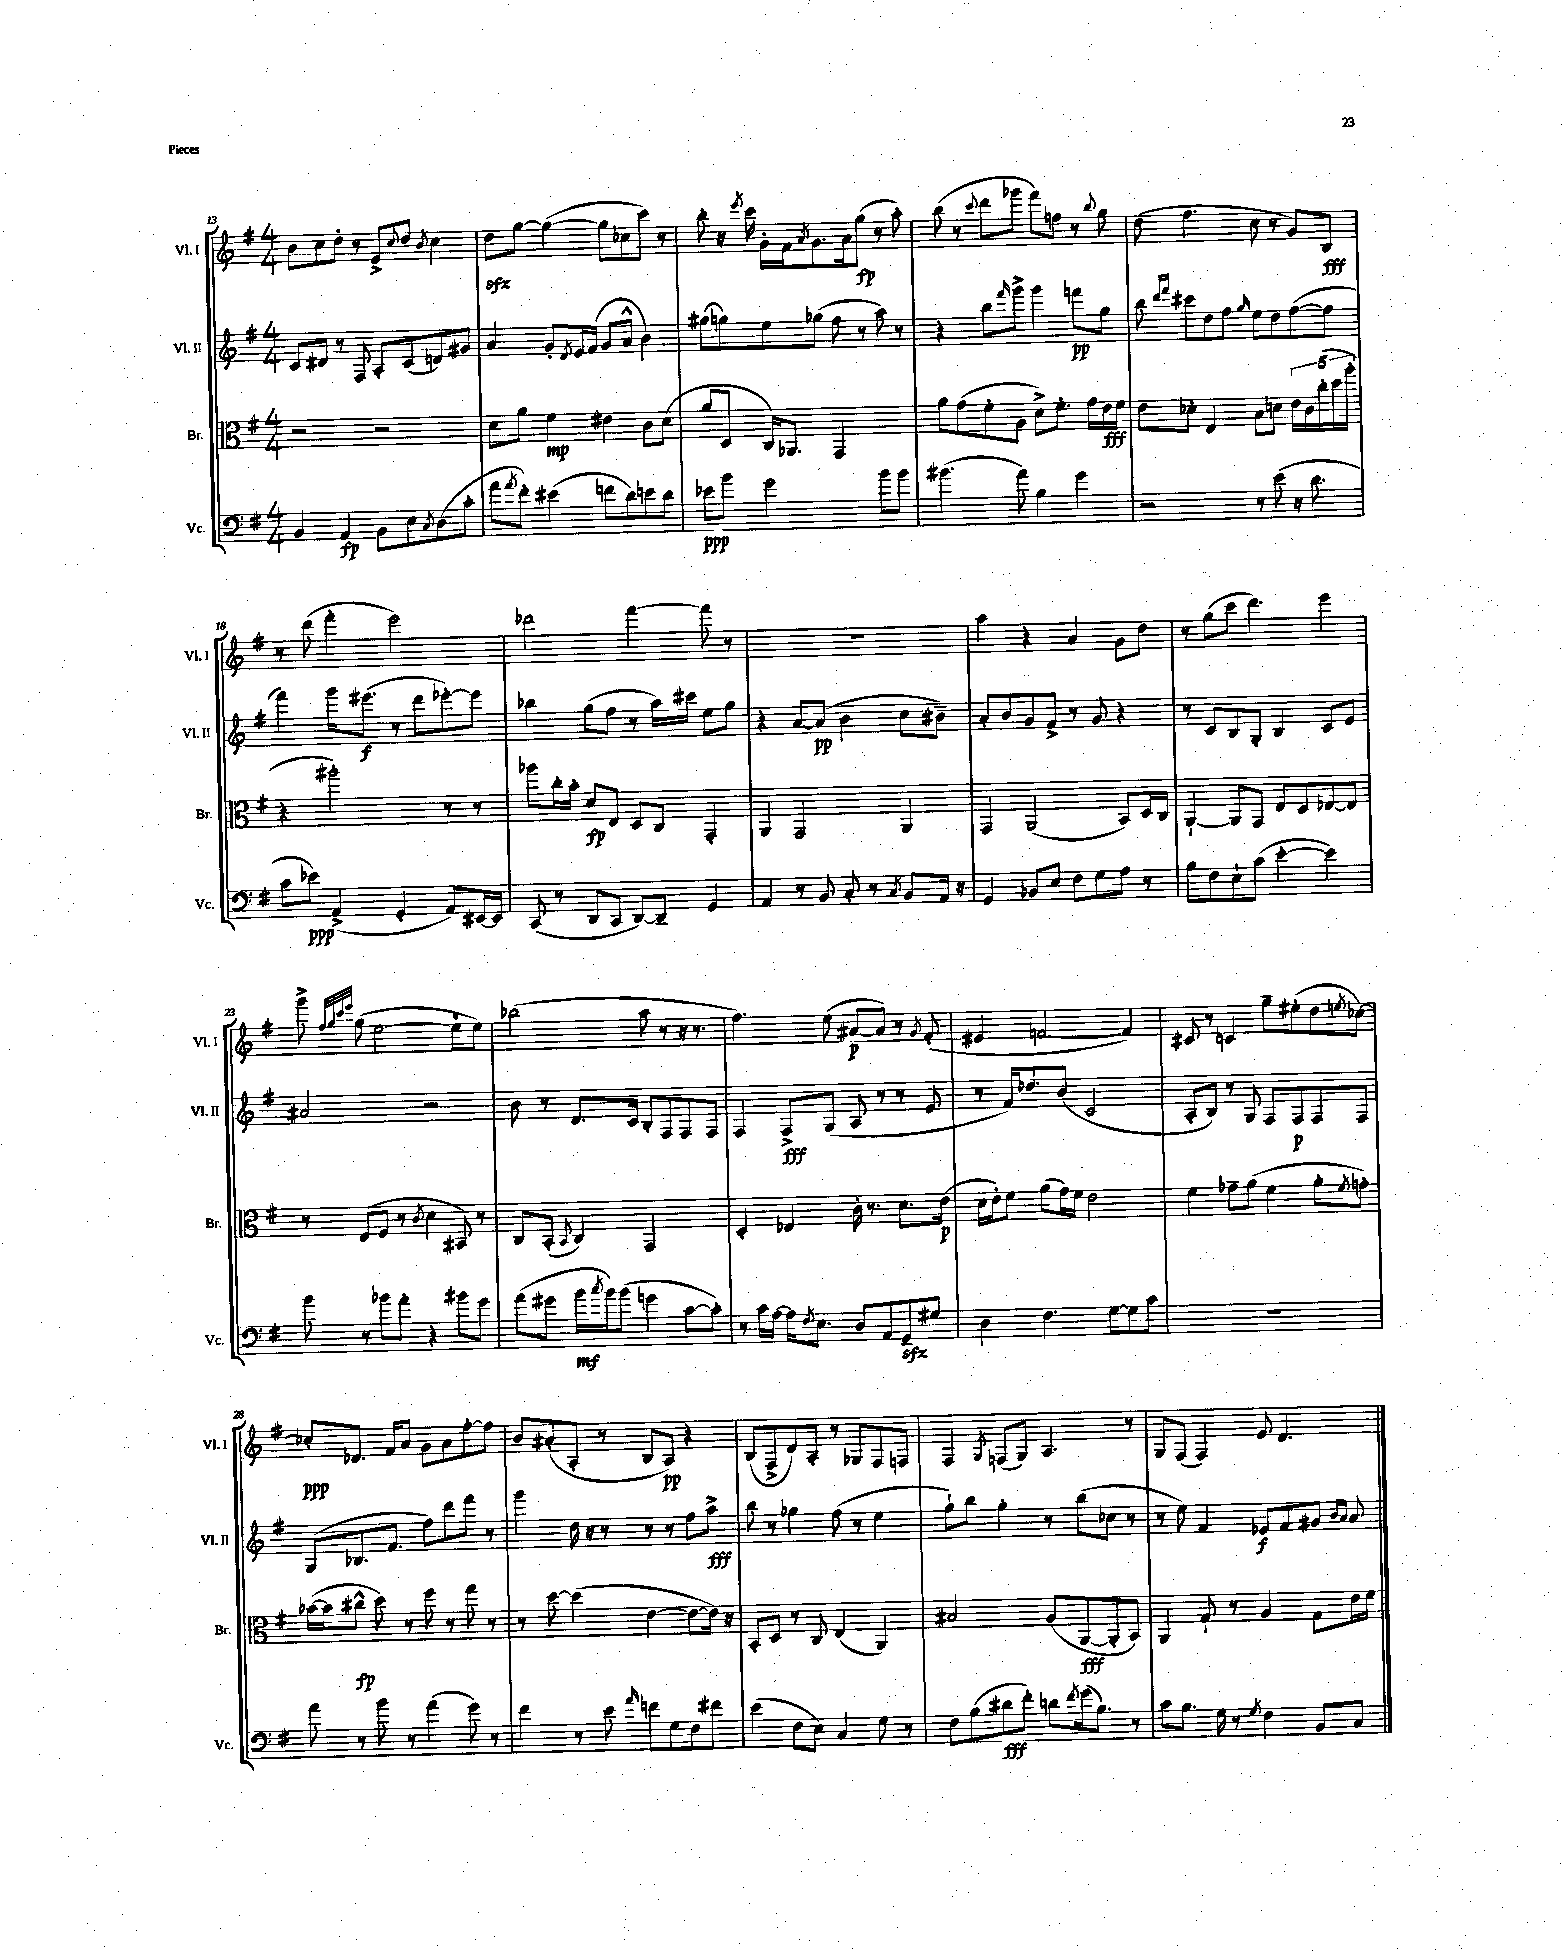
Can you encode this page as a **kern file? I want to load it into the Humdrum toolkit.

**kern	**kern	**kern	**kern
*staff4	*staff3	*staff2	*staff1
*clefF4	*clefC3	*clefG2	*clefG2
*k[f#]	*k[f#]	*k[f#]	*k[f#]
*M4/4	*M4/4	*M4/4	*M4/4
4BB	2r	8c	8b
.	.	8d#	8cc
4AA	.	8r	8dd'
.	.	8F#	8r
8BB	2r	8A'	8e^
.	.	.	8qqcc
8E	.	(8c	8dd
8qC	.	.	8qb
(8D	.	8d)	4cc
8c'	.	8g#	.
=	=	=	=
8a	8d	4a	8dd
8qa	.	.	.
8f#')	8a	.	[8gg
(4e#	4f#	8g'	(4gg_
.	.	8qd	.
.	.	16e	.
.	.	(16f#	.
8f	4e#	8g	8gg]
8d)	.	8a^^	8cc-
8e	8c	4b)	8ccc)
8d	(8d	.	8r
=	=	=	=
8e-	8a	(8gg#	8bb'
8b	8D	8gg)	16r
.	.	.	8qeee
.	.	.	16ccc
2g	16C)	8ee	16g'
.	8.AA-	.	16f#
.	.	.	8qa
.	.	(8gg-	8.g
.	2GG	8ff#	.
.	.	.	16a
.	.	8r	(8gg
8b	.	8aa)	8r
8b	.	8r	8aa')
=	=	=	=
(4.b#	8a	4r	(8bb
.	(8g	.	8r
.	.	.	8qqccc
.	8f#'	8bb	8ddd
.	.	16qqfff#	.
8a)	8A	8ggg^	8ggg-
4B	8d^)	4ggg	8fff#)
.	8.f#'	.	8ff
4g	.	8fff	8r
.	16g	.	.
.	.	.	8qqbb
.	16e	8gg	8gg
.	16f#	.	.
=	=	=	=
2r	8e	8bb	(8dd
.	.	16qqddd	.
.	.	16qqfff#	.
.	8d-'	8ccc#	4.ff#
.	4E	8dd	.
.	.	8ff#	.
.	.	16qqgg	.
8r	8B	8ee	8cc
(8e	8d	8dd	8r
16r	20e	([8ff#	8g)
.	20c	.	.
8.d	.	.	.
.	(20cc'	.	.
.	.	8ff#]	8B
.	20dd	.	.
.	20aa'	.	.
=	=	=	=
8c	4r	4fff#)	8r
8e-)	.	.	(8ddd
(4AA^	2aa#')	16ggg	4fff#'
.	.	(8.eee#	.
4GG'	.	8r	2eee)
.	.	8ddd	.
8AA)	8r	[8eee-')	.
[16EE#	8r	8eee-]	.
16EE#]	.	.	.
=	=	=	=
(8CC	8aa-	4bb-	2ddd-
8r	16cc'	.	.
.	16b'	.	.
8DD	8d	(8gg	.
8CC	8E	8ff#	.
[8DD)	8D	8r	[4fff#
8DD~]	8C	16aa)	.
.	.	16ccc#	.
4GG	4GG'	8ee	8fff#]
.	.	8gg	8r
=	=	=	=
4AA	4AA	4r	1r
8r	2GG	[8a	.
8BB	.	(8a]	.
8C'	.	4b	.
8r	.	.	.
8qC	.	.	.
8BB	4AA	8cc	.
16AA	.	8b#~)	.
16r	.	.	.
=	=	=	=
4GG	4GG	8a'	4aa
.	.	8b	.
8BB-	(2AA	8g	4r
8E	.	8f#^	.
8F#	.	8r	4a
8G	.	8g	.
8A	8BB)	4r	8g
8r	16D	.	8dd
.	16C	.	.
=	=	=	=
8B	[4AA`	8r	8r
8F#	.	8c	(8gg
8E`	8AA]	8B	8ccc
(8c	8GG	8G'	4.ddd)
[4e'	8E	4B	.
.	8D	.	.
4e])	[8E-	8c	4eee
.	8E-]	8e	.
=	=	=	=
8b	8r	2a#	8ggg^
.	.	.	32qqff#
.	.	.	32qqgg
.	.	.	32qqccc
.	.	.	32qqeee
8r	(8E	.	(8gg
8b-	8F#	.	[2ee
8a'	8r	.	.
.	8qc	.	.
4r	4d	2r	.
8b#	8BB#)	.	8ee]
8g	8r	.	8ee)
=	=	=	=
(8a	8C	8b	(2bb-
8g#	(8BB'	8r	.
.	8qBB	.	.
16b	4C)	8.d	.
8qcc	.	.	.
16b)	.	.	.
(8b	.	.	.
.	.	16c	.
4g	2GG	8B'	8aa
.	.	8F#	8r
[8c	.	8F#	16r
.	.	.	8.r
8c'])	.	8F#	.
=	=	=	=
8r	4D'	4F#	4.ff#)
16c	.	.	.
[16A	.	.	.
16A]	4E-	8F#^	.
8qF#	.	.	.
8.E	.	.	.
.	.	(8G	(8ee
8D	16c'	8A	[8a#
.	8.r	.	.
8AA	.	8r	8a#])
8GG~	8.d	8r	8r
.	.	.	8qg
8G#	.	8e	(8f#'
.	(16e	.	.
=	=	=	=
4D	16d	8r	4e#
.	16e')	.	.
.	8f#	16f#)	.
.	.	8.dd-	.
4.F#	(8a	.	[2f
.	16g)	(8b	.
.	16f#	.	.
.	2e	2c	.
[8G	.	.	.
8G]	.	.	4f])
8c	.	.	.
=	=	=	=
1r	4f#	8A'	8c#
.	.	8B)	8r
.	8g-~	8r	4c
.	(8a	8G	.
.	4f#	8F#	8gg~
.	.	8F#	(8ee#'
.	8a'	8F#	8dd
.	8qf#	.	8qee
.	8g')	8F#	[8cc-)
=	=	=	=
8a	([16b-	(8G	8cc-']
.	16b-]	.	.
8r	8cc#^^	8.B-	8.d-
8b	8dd)	.	.
.	.	8.f#	16f#
8r	8r	.	8a
(4a	8ff#	8ff#)	8g
.	8r	8ddd	8a
8g)	8gg	8fff#	[8ff#'
8r	8r	8r	8ff#]
=	=	=	=
4f#	8r	4ggg	8b
.	[8dd	.	(8a#'
8r	(4dd]	16dd	8A'
.	.	16r	.
8e	.	8r	8r
16qqa	.	.	.
8f	[4e	8r	8B
8G	.	8r	8A)
8F#	8e_	8ff#	4r
8f#	16e])	8aa^	.
.	16r	.	.
=	=	=	=
(4e	8BB'	8bb	(8B
.	8D	8r	8F#^
8F#	8r	4gg-	8d)
8E)	8C	.	8A'
4C	(4E	(8ff#	8r
.	.	8r	8G-
8G	4AA)	4ee	8F#
8r	.	.	8F
=	=	=	=
8F#	2B#	8gg`)	4F#
(8B	.	8bb	.
.	.	.	8qG
8d#	.	4gg'	(8F
8f#')	.	.	8G)
8d	(8A	8r	4.A
8qf#	.	.	.
(16g	[8AA	(8bb	.
8.B)	.	.	.
.	8AA']	8cc-	.
8r	8BB)	8r	8r
=	=	=	=
8c	4AA	8r	8G
8.B	.	8ee)	(8F#
.	8G`	4f#	4F#)
16G	.	.	.
8r	8r	.	.
8qG	.	.	.
4F#	4A	8e-	8e
.	.	8f#	4.d
8BB	8G	8g#	.
.	.	16qqb	.
.	.	16qqa	.
8C	16e	8a	.
.	16f#	.	.
==	==	==	==
*-	*-	*-	*-
